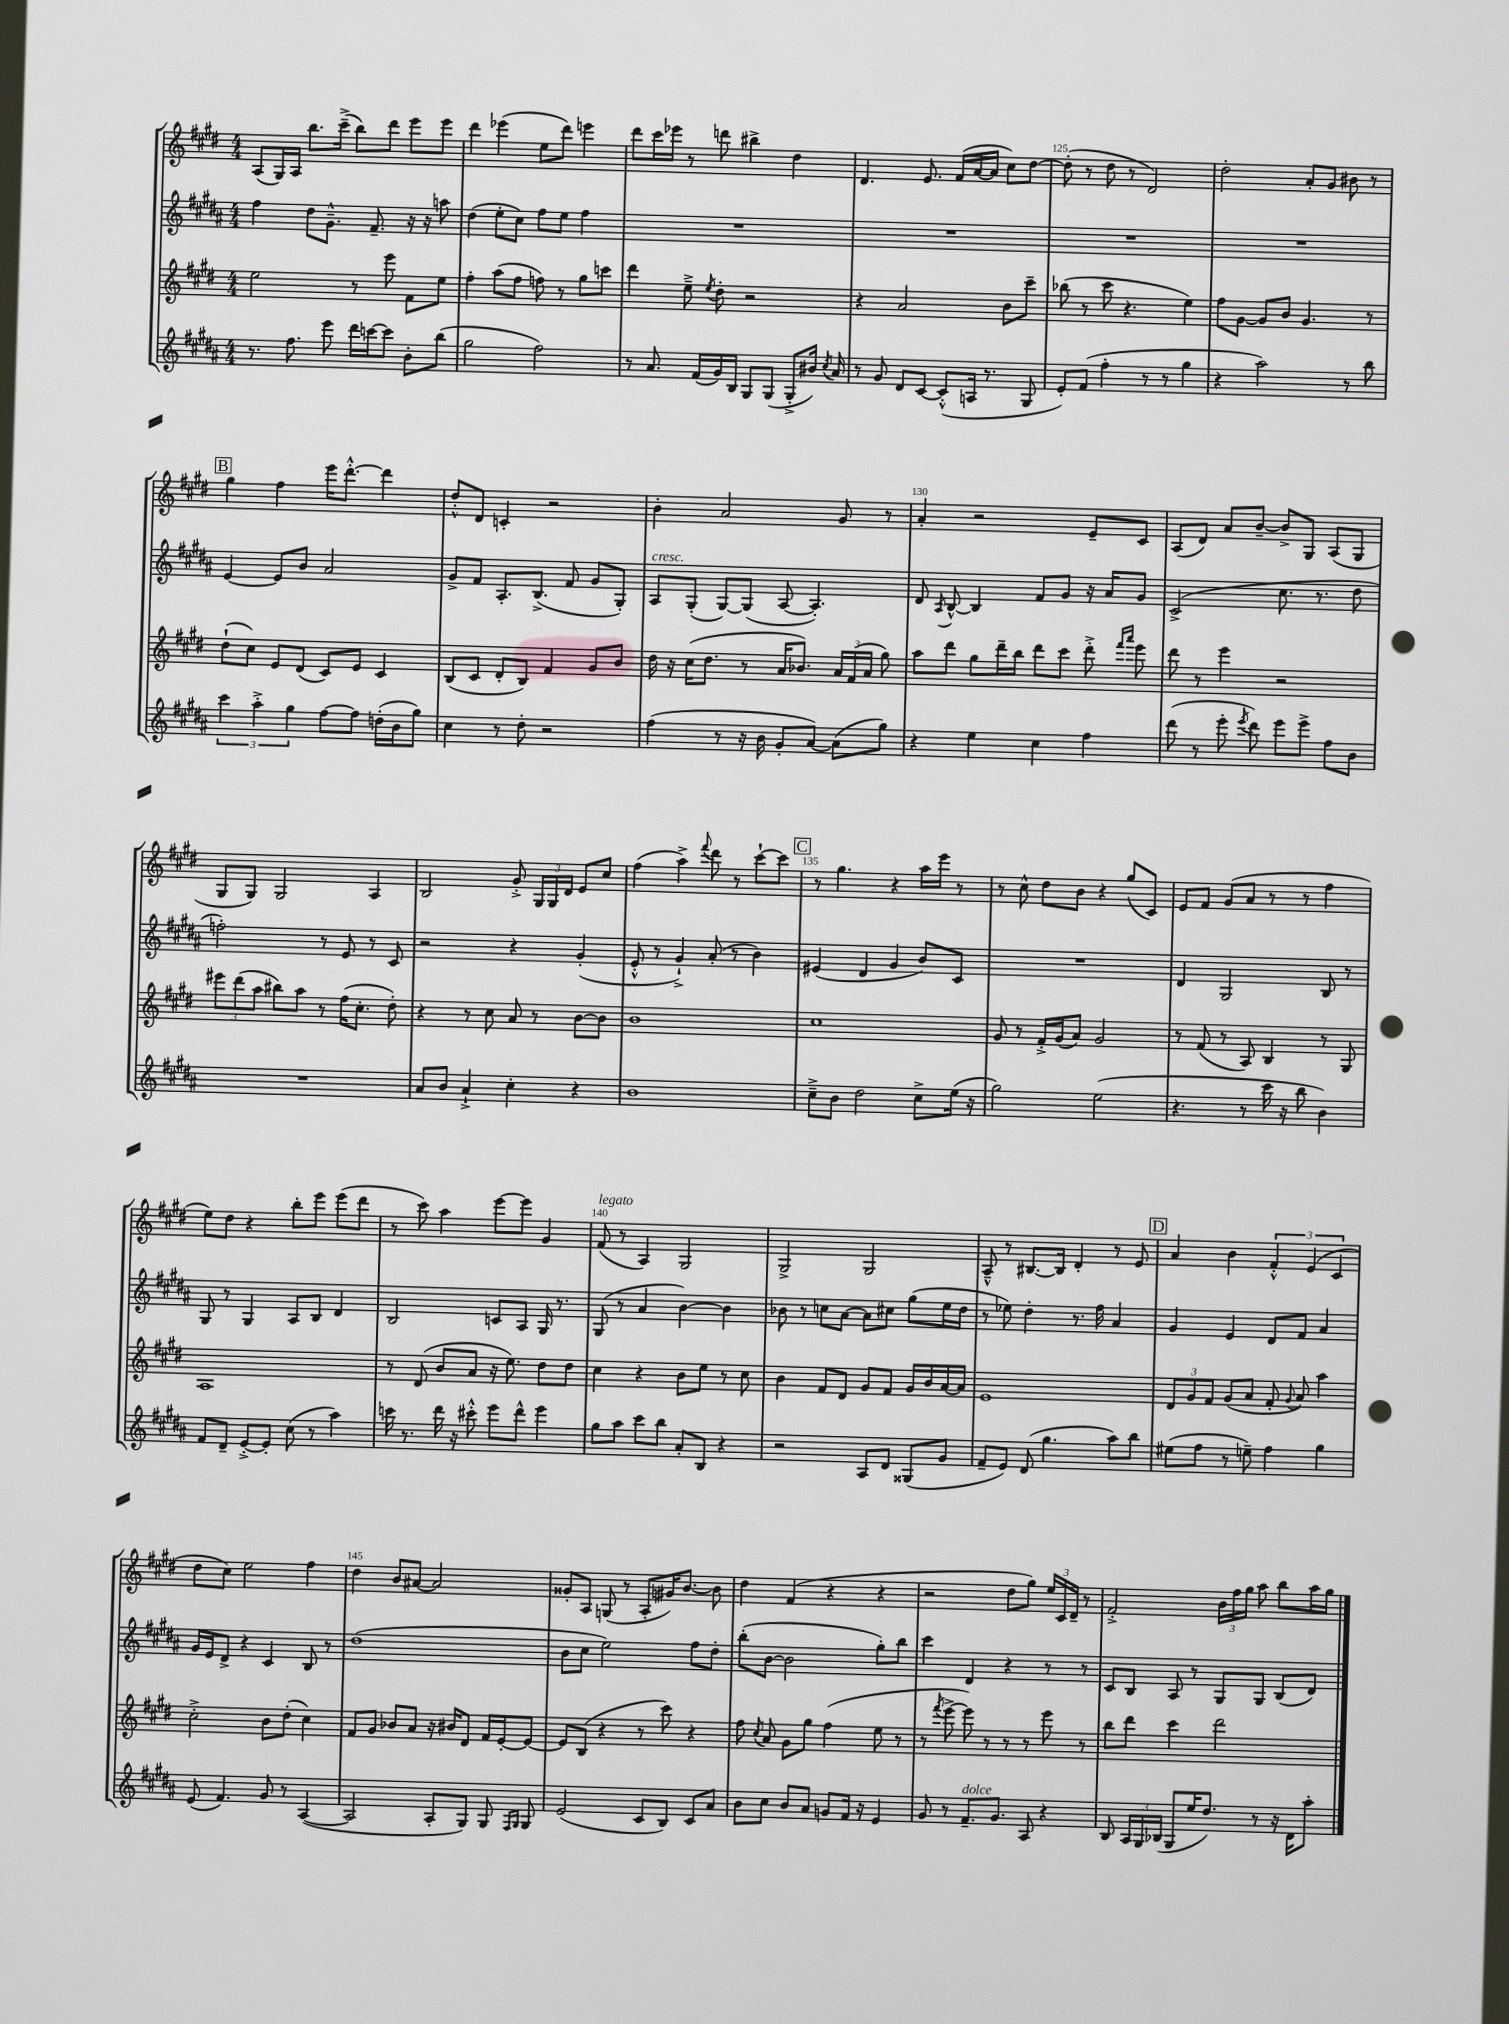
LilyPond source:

<<
\new StaffGroup <<
\new Staff = "s0" {
    \clef treble \key e \major \numericTimeSignature \time 4/4
    \autoBeamOff a8[( gis16) a16] b''8.[ cis'''16]--->( b''8[) dis'''8] e'''8[ e'''8] |
    dis'''4 ees'''4( e''8[ dis'''8]) e'''4 |
    dis'''8[ cis'''16 ees'''16] r8 d'''8 bis''4-> dis''4 |
    dis'4. e'8. fis'16[( a'16~ a'16] cis''8[) dis''8]~ |
    dis''8-.( r8 dis''8 r8 dis'2) |
    dis''2-. a'8[-. gis'8] bis'8 r8 |
    \mark \markup { \box "B" } gis''4 fis''4 e'''16[ dis'''8.]~-.-^ dis'''4 |
    dis''8[-.-^ dis'8] c'4-. r2 |
    b'4-. a'2 gis'8 r8 |
    a'4-. r2 e'8[-- cis'8] |
    a8[( dis'8]) a'8[ b'8]~-- b'8[-> gis8] a8[( gis8] |
    gis8[ gis8]) gis2 a4 |
    b2 gis'8-.-> \tuplet 3/2 { gis16[ gis16 dis'16] } e'8[ cis''8] |
    fis''4( a''4->) \appoggiatura { fis'''8 } dis'''8 r8 cis'''8[~-! cis'''8] |
    \mark \markup { \box "C" } r8 gis''4. r4 a''16[ e'''16] r8 |
    r8 cis''8-^ dis''8[ b'8] r4 gis''8[( cis'8]) |
    e'8[ fis'8] gis'8[( a'8] r8 r8 fis''4 |
    e''8[) dis''8] r4 b''8[-. e'''8] e'''8[( dis'''8] |
    r8 cis'''8) a''4 e'''8[~ e'''8] gis'4 |
    fis'8^\markup { \italic "legato" }( r8 a4) gis2 |
    gis2-> gis2 |
    a8---^ r8 bis8.[~ bis16] dis'4-. r8 e'8 |
    \mark \markup { \box "D" } a'4 b'4 \tuplet 3/2 { fis'4-.-^ e'4( cis'4 } |
    dis''8[ cis''8]) e''2 fis''4 |
    dis''4 b'8[ ais'8]~ ais'2 |
    gisis'8[-. a8] g8( r8 a8[-. gis'16) b'8.]~ b'8 |
    dis''4 fis'4( r4 r4 |
    r2 dis''8[ gis''8]) \tuplet 3/2 { e''16[ cis'16 dis'16]-- } r8 |
    fis'2-.-> \tuplet 3/2 { b'16[ fis''16 gis''16] } a''8 b''8[ a''16 gis''16] \bar "|." |
}
\new Staff = "s1" {
    \clef treble \key b \major \numericTimeSignature \time 4/4
    \autoBeamOff fis''4 dis''8[ gis'8.]---^ fis'8.-- r16 r16 a''8 |
    dis''4( e''8[-. cis''8]) fis''8[ e''8] fis''4 |
    R1 |
    R1 |
    R1 |
    R1 |
    \mark \markup { \box "B" } e'4~ e'8[ b'8] ais'2 |
    gis'8[-> fis'8] ais8.[-. b8.]->( fis'8 gis'8[ gis8]-.) |
    ais8[^\markup { \italic "cresc." } gis8]-.( gis8[~) gis8]( ais8~ ais4.-.) |
    dis'8 \acciaccatura { ais8 } b8~-^ b4 fis'8[ gis'8] r16 ais'16[ gis'8] |
    cis'2->( cis''8. r8. dis''8 |
    f''2-.) r8 e'8 r8 cis'8 |
    r2 r4 gis'4-.( |
    e'8-.-^ r8 gis'4-!->) ais'8-.( r8 b'4) |
    \mark \markup { \box "C" } eis'4( dis'4 gis'4 b'8[) cis'8] |
    R1 |
    dis'4 gis2 b8 r8 |
    gis8 r8 gis4 ais8[ b8] dis'4 |
    b2 c'8[ ais8] gis16 r8. |
    gis8( r8 ais'4 b'4~) b'4 |
    bes'8 r8 c''8[ ais'8]~ ais'8[ cis''8] gis''8[( e''16 dis''16] |
    r8 ees''8) dis''4-. r8. fis''16 ais'4 |
    \mark \markup { \box "D" } gis'4 e'4 dis'8[ fis'8] ais'4 |
    gis'16[ e'16 dis'8]-> r4 cis'4 b8 r8 |
    dis''1( |
    b'8[ cis''8] e''2) fis''8[ dis''8]-. |
    b''8[-.( b'8]~ b'2 gis''8[-.) b''8] |
    cis'''4 dis'4 r4 r8 r8 |
    cis'8[ b8] ais8 r8 gis8[ gis8] b8[( dis'8]) \bar "|." |
}
\new Staff = "s2" {
    \clef treble \key e \major \numericTimeSignature \time 4/4
    \autoBeamOff e''2 r8 e'''8 fis'8[ e''8] |
    fis''4-. a''8[( fis''8] f''8) r8 gis''8[ c'''8] |
    dis'''4 e''8---> \acciaccatura { e''8 } dis''8-. r2 |
    r4 a'2 b'8[ cis'''8]-- |
    bes''8( r8 cis'''8 r4. e''4) |
    fis''8[ gis'8]~ gis'8[ b'8] gis'4. r8 |
    \mark \markup { \box "B" } dis''8[-!( cis''8]) e'8[ dis'8]( cis'8[) e'8] cis'4 |
    b8[( cis'8] dis'8[-. b8]) fis'4 gis'8[ b'8] |
    dis''16 r16 cis''16[( dis''8.] r8 a'16[ bes'8.]) \tuplet 3/2 { a'16[ fis'16( a'16] } gis''8) |
    a''8[ dis'''8] gis''8[ dis'''16-- b''16] dis'''8[ cis'''8] dis'''8-.-> \grace { fis'''16[ a'''16] } e'''8 |
    dis'''8 r8 e'''4 r2 |
    \tuplet 3/2 { eis'''8[ dis'''8( a''8] } bis''8[) a''8] r8 fis''16[( cis''8.]-. dis''8-.) |
    r4 r8 cis''8 a'8 r8 b'8[~ b'8] |
    b'1 |
    \mark \markup { \box "C" } cis''1 |
    gis'8 r8 fis'16[-.-> gis'16( a'8]) gis'2 |
    r8 fis'8( r8 a8) b4 r8 gis8 |
    a1 |
    r8 dis'8( b'8[ a'8] r16 e''8.) dis''8[ dis''8] |
    cis''4 r4 b'8[ e''8] r8 cis''8 |
    b'4 fis'8[ dis'8] gis'8[ fis'8] gis'16[ b'16 a'16~ a'16] |
    e'1 |
    \mark \markup { \box "D" } \tuplet 3/2 { dis'8[ gis'8 fis'8] } gis'8[( a'8] fis'8-. \appoggiatura { gis'8 } a'8) a''4 |
    cis''2-.-> b'8[ dis''8]-.( cis''4) |
    fis'8[ gis'8] bes'8[ a'8] r16 bis'16[ dis'8] fis'16[ e'16~-. e'8]~ |
    e'8[ b8]( r4 r8 cis'''8) r4 |
    fis''8 \acciaccatura { cis''8 } a'8 gis'8[ gis''8] fis''4( e''8 r8 |
    r8 \acciaccatura { fis'''8 } e'''8~-> e'''8) r8 r8 r8 e'''8 r8 |
    b''8[ dis'''8] cis'''4 dis'''2 \bar "|." |
}
\new Staff = "s3" {
    \clef treble \key b \major \numericTimeSignature \time 4/4
    \autoBeamOff r8. fis''8. e'''8 dis'''16[ c'''16~ c'''8] b'8[-. b''8]( |
    gis''2 fis''2) |
    r8 ais'8. fis'16[( gis'16) b16] gis8[ gis8]( gis8[-.-> bis'16]) \acciaccatura { cis''8 } ais'16 |
    r8 gis'8 dis'8[ cis'8]~ cis'8[-.-^( a16] r8. gis8 |
    e'8[-.) fis'8]( fis''4-. r8 r8 gis''4 |
    r4 ais''2) r8 b''8 |
    \mark \markup { \box "B" } \tuplet 3/2 { cis'''4 ais''4-.-> gis''4 } fis''8[~ fis''8] d''16[-.( b'16 gis''8]) |
    cis''4 r8 dis''8-. r2 |
    fis''4( r8 r16 b'16 gis'8[-. ais'8]~) ais'8[( gis''8]) |
    r4 e''4 cis''4 fis''4 |
    dis'''8( r8 e'''8-. \acciaccatura { e'''8 } dis'''8) e'''8[ e'''8]-> fis''8[ b'8] |
    R1 |
    ais'8[ b'8] ais'4-!-> cis''4-. r4 |
    b'1 |
    \mark \markup { \box "C" } cis''8[---> b'8] dis''2 cis''8[-> e''16]( r16 |
    gis''2) e''2( |
    r4. r8 cis'''16 r16 b''8 b'4) |
    fis'8[ dis'8]-- e'8[~-.-> e'8]-. cis''8( r8 ais''4) |
    c'''16 r8. dis'''16 r16 cis'''8-.-^ e'''8[ dis'''8]-^ e'''4 |
    gis''8[ ais''8] cis'''8[ b''8] ais'8[-. b8] r4 |
    r2 ais8[ dis'8] gisis8[( gis'8] |
    fis'8[-- e'8]) dis'8( gis''4. ais''8[) b''8] |
    \mark \markup { \box "D" } eis''8[( fis''8] r8 e''8--) fis''4 gis''4 |
    e'8( fis'4.) gis'8 r8 ais4~( |
    ais2 ais8[-. gis8]) gis8 \grace { fis16[ gis16] } gis8 |
    e'2( cis'8[ b8]) cis'8[ ais'8] |
    b'8[ cis''8] b'8[ ais'8] g'8[ fis'16] r16 e'4 |
    gis'8 r8 fis'8.[--^\markup { \italic "dolce" } gis'8.] ais8 r4 |
    b8 \tuplet 3/2 { ais16[ gis16 bes16]( } gis8[ e''16 dis''8.]) r8 r16 dis'16[ ais''8]-. \bar "|." |
}
>>
>>
\layout { \context { \Score currentBarNumber = #121 \override BarNumber.break-visibility = ##(#f #t #t) barNumberVisibility = #(every-nth-bar-number-visible 5) } }
